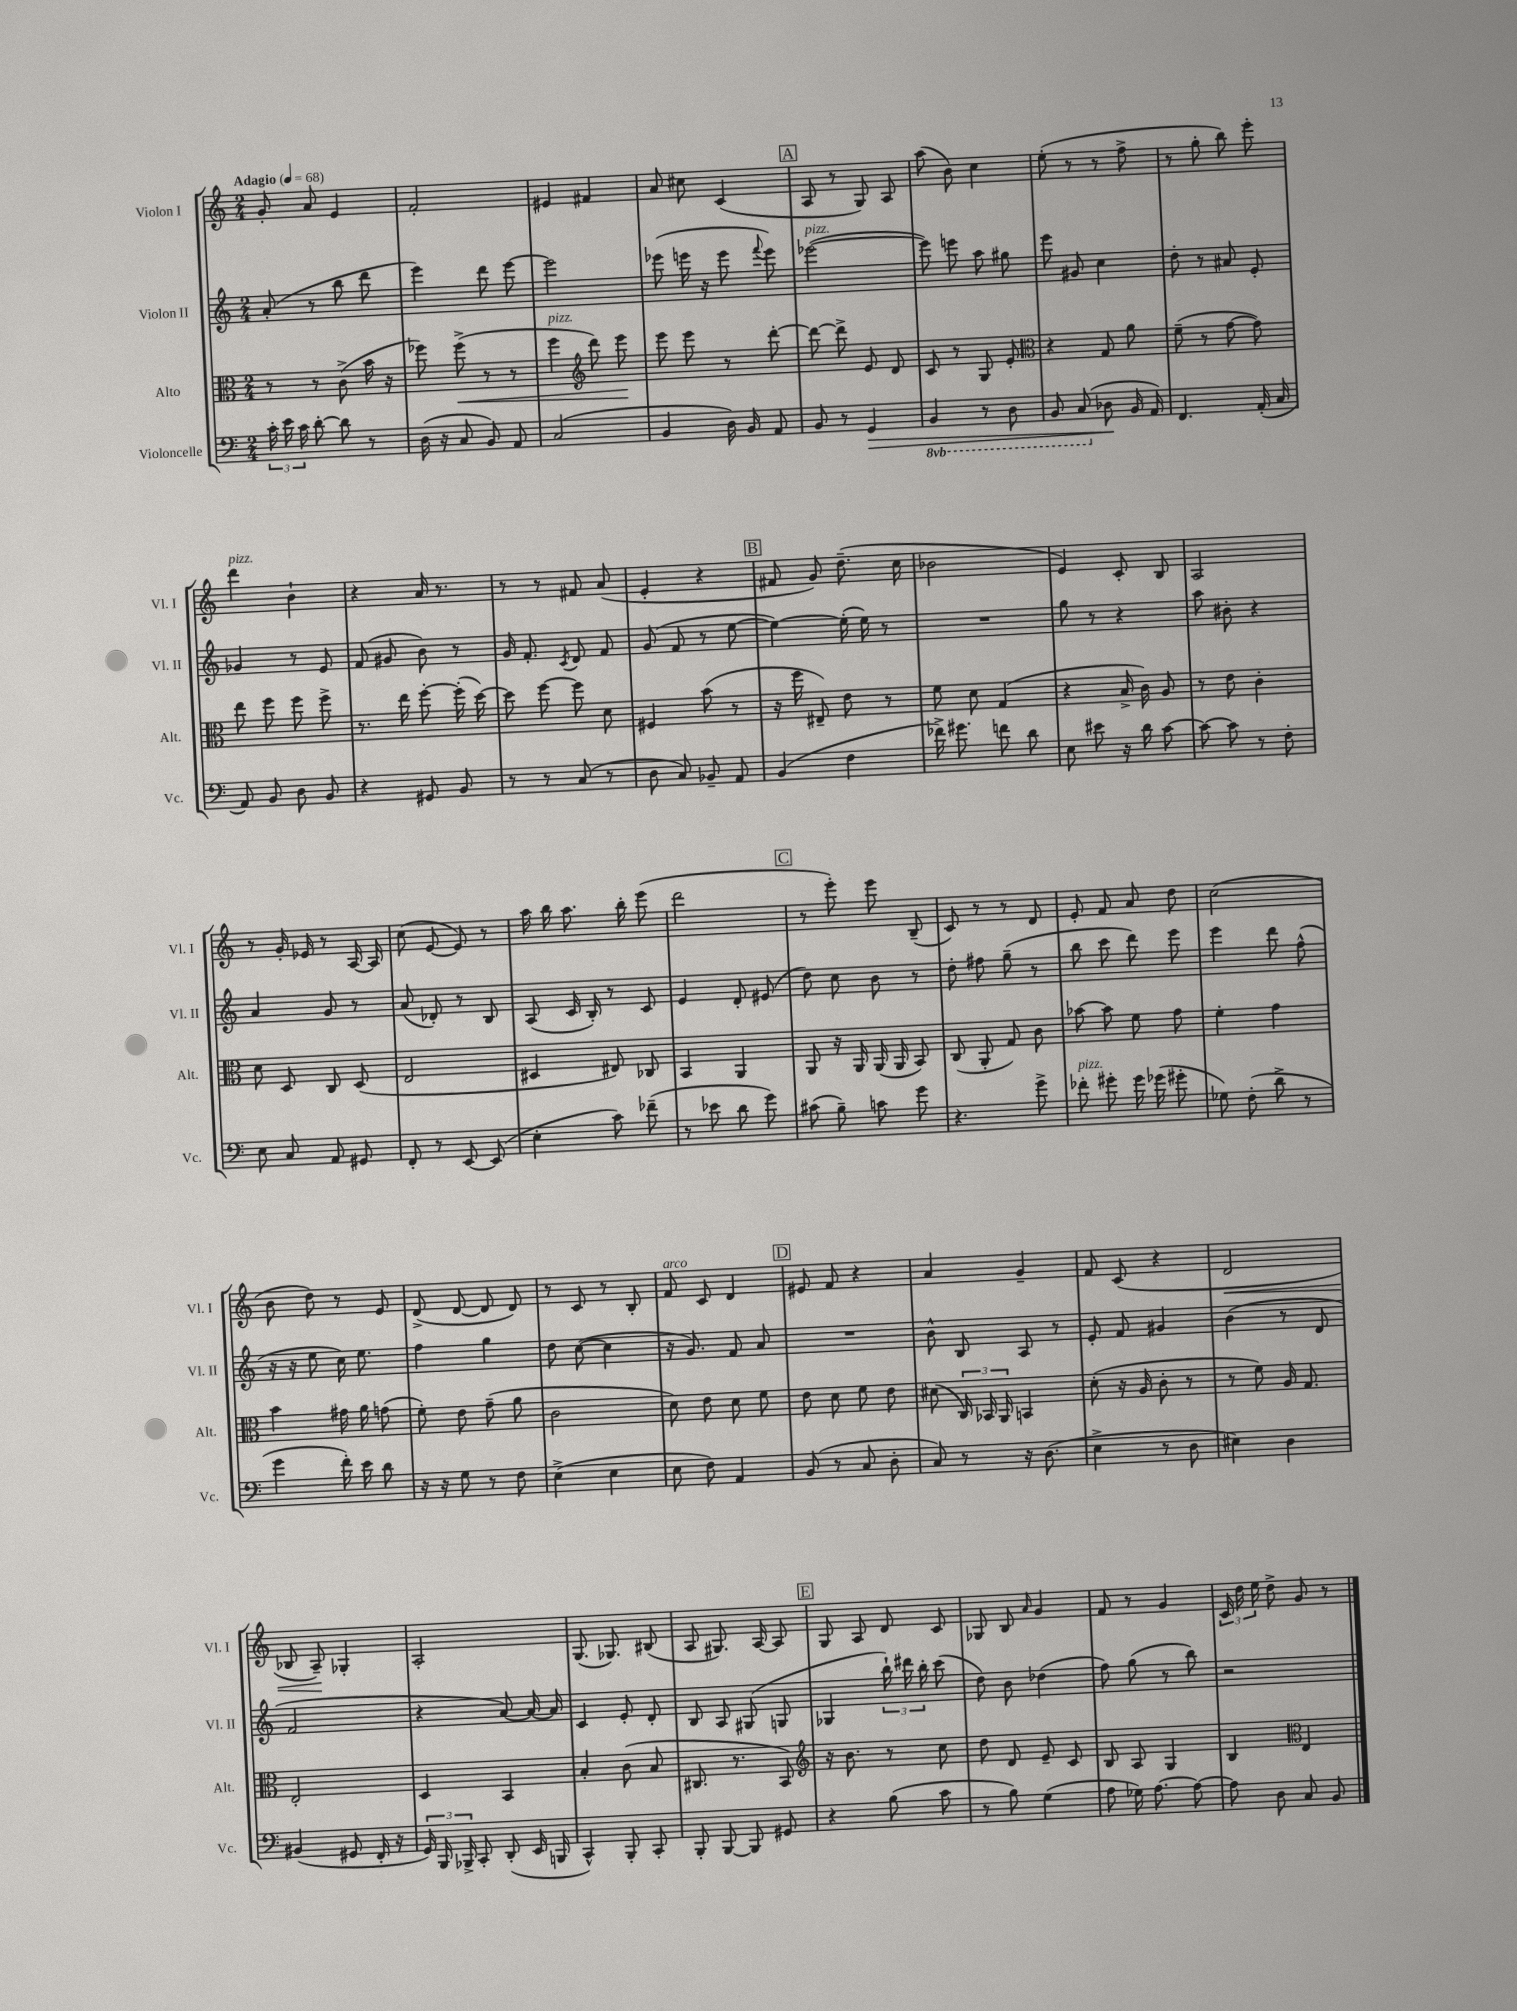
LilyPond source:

<<
\new StaffGroup <<
\new Staff = "s0" \with { instrumentName = "Violon I" shortInstrumentName = "Vl. I" } {
    \clef treble \key c \major \numericTimeSignature \time 2/4 \tempo "Adagio" 4 = 68
    \autoBeamOff g'8-. a'8 e'4 |
    f'2-. |
    eis'4 fis'4 |
    a'8 cis''8 c'4( |
    \mark \markup { \box "A" } a8 r8 g8) a8 |
    a''8( b'8) c''4 |
    e''8-.( r8 r8 f''8-> |
    r8 g''8-. b''8) e'''8-. |
    d'''4^\markup { \italic "pizz." } b'4-! |
    r4 a'16 r8. |
    r8 r8 fis'8 a'8( |
    e'4-. r4 |
    \mark \markup { \box "B" } fis'8 g'8) d''8.--( c''16 |
    bes'2 |
    e'4) c'8-. b8 |
    a2 |
    r8 g'16-. ees'16 r8 a16~ a16 |
    c''8( e'8~ e'8) r8 |
    a''16 b''16 a''8. b''16-. e'''8( |
    d'''2 |
    \mark \markup { \box "C" } r8 e'''8-.) e'''8 b8--( |
    c'8) r8 r8 d'8 |
    e'8-. f'8 a'8 d''8 |
    c''2( |
    b'8 d''8) r8 e'8 |
    d'8->( d'8~ d'8 d'8) |
    r8 c'8 r8 b8-. |
    f'8^\markup { \italic "arco" } c'8 d'4 |
    \mark \markup { \box "D" } eis'8 f'8 r4 |
    a'4 g'4-- |
    f'8 c'8( r4 |
    d'2\< |
    bes8 a8--\!) ges4-. |
    a2-. |
    g8.( ges8.) bis8( |
    a8 gis8.) a16~ a8 |
    \mark \markup { \box "E" } g8 a8 d'8 c'8 |
    ges8 b8 \grace { a'16 } g'4 |
    f'8 r8 g'4 |
    \tuplet 3/2 { c'16 d''16 e''16 } d''8-> g'8 r8 \bar "|." |
}
\new Staff = "s1" \with { instrumentName = "Violon II" shortInstrumentName = "Vl. II" } {
    \clef treble \key c \major \numericTimeSignature \time 2/4
    \autoBeamOff a'8-.( r8 b''8 d'''8 |
    e'''4) d'''8 e'''8~ |
    e'''2 |
    ees'''8( e'''16 r16 e'''8 \appoggiatura { f'''8 } e'''8) |
    \mark \markup { \box "A" } ees'''2~^\markup { \italic "pizz." }( |
    ees'''8) e'''8 a''8 gis''8 |
    e'''8 gis'8 c''4 |
    d''8-. r8 ais'8 e'8-. |
    ges'4 r8 e'8 |
    f'8( gis'8 b'8) r8 |
    g'16 f'8.-. \acciaccatura { c'8 } d'8 f'8 |
    g'8( f'8 r8 e''8~ |
    \mark \markup { \box "B" } e''4~) e''16-.( e''16) r8 |
    R2 |
    g''8 r8 r4 |
    a''8 bis'8-. r4 |
    a'4 g'8 r8 |
    a'8( des'8-.) r8 b8 |
    a8( c'16 b16-.) r8 c'8 |
    e'4 d'8-. eis'8( |
    \mark \markup { \box "C" } d''8) c''8 b'8 r8 |
    d''8-. fis''8 g''8--( r8 |
    b''8 c'''8 d'''8) e'''8 |
    e'''4 d'''8 f''8-^( |
    r16 r16 e''8 c''16) e''8. |
    f''4 g''4 |
    d''8 c''8~( c''4 |
    r16 g'8.) f'8 a'8 |
    \mark \markup { \box "D" } R2 |
    b'8-^ b8 a8 r8 |
    e'8-. f'8 gis'4 |
    b'4( r8 d'8 |
    f'2 |
    r4 a'8~) a'16~ a'16 |
    c'4 e'8-. d'8-. |
    b8 a8 gis8( g8 |
    \mark \markup { \box "E" } ges4 \tuplet 3/2 { b''16-!) dis'''16 b''16-. } c'''8( |
    d''8) b'8 des''4( |
    f''8) g''8( r8 b''8) |
    r2 \bar "|." |
}
\new Staff = "s2" \with { instrumentName = "Alto" shortInstrumentName = "Alt." } {
    \clef alto \key c \major \numericTimeSignature \time 2/4
    \autoBeamOff r8 r8 c'8->( b'16 r16 |
    fes''8) fes''8->\<( r8 r8 |
    f''4^\markup { \italic "pizz." } \clef treble d'''8) e'''8\! |
    e'''8 e'''8 r8 d'''8~-. |
    \mark \markup { \box "A" } d'''8~ d'''8-> e'8 d'8 |
    c'8 r8 g8 e'8-. |
    \clef alto r4 g8 a'8 |
    f'8--( r8 g'8~ g'8) |
    e''8 f''8 f''8 f''8-> |
    r8. e''16 f''8~-. f''16-.( d''16~) |
    d''8 f''8~ f''8 d'8 |
    fis4 b'8( r8 |
    \mark \markup { \box "B" } r16 f''16 eis8--) e'8 r8 |
    f'8 d'8 g4( |
    r4 b16-> c'16) a8 |
    r8 e'8 c'4-. |
    d'8 d8 c8 d8( |
    e2 |
    dis4 eis8) ces8 |
    b,4 a,4 |
    \mark \markup { \box "C" } a,8 r16 a,16 a,16( a,16 b,8) |
    c8( a,8-. g8) c'8 |
    bes'8~ bes'8 f'8 g'8 |
    f'4-. g'4 |
    b'4 gis'16 a'16 g'8( |
    f'8-.) e'8 g'8--( a'8 |
    c'2 |
    d'8) e'8 d'8 f'8 |
    \mark \markup { \box "D" } e'8 d'8 f'8 e'8 |
    dis'8( \tuplet 3/2 { c16) bes,16 a,16 } b,4 |
    d'8-.( r16 a16 c'8-. r8 |
    r8 f'8) a16 g8. |
    e2-. |
    d4 b,4 |
    b4-. c'8( b8 |
    cis8. r8. b,8) |
    \mark \markup { \box "E" } \clef treble r16 b'8. r8 c''8 |
    d''8 d'8 e'8-- c'8 |
    b8 a8 g4 |
    b4 \clef alto e4 \bar "|." |
}
\new Staff = "s3" \with { instrumentName = "Violoncelle" shortInstrumentName = "Vc." } {
    \clef bass \key c \major \numericTimeSignature \time 2/4 \set Staff.ottavationMarkups = #ottavation-simple-ordinals
    \autoBeamOff \tuplet 3/2 { c'16-. e'16 c'16 } d'8~-. d'8 r8 |
    d16( r16 c8 b,8) a,8 |
    c2( |
    b,4 d16) b,16 a,8 |
    \mark \markup { \box "A" } b,8 r8 g,4\> |
    \ottava #-1 b,,4 r8 d,8 |
    b,,8 c,8( \ottava #0 des8\! b,16 a,16) |
    f,4. a,16-.( c16 |
    a,8) b,8 d8 b,8 |
    r4 gis,8 b,8 |
    r8 r8 c8( r8 |
    d8 c8) bes,8-- a,8 |
    \mark \markup { \box "B" } b,4( f4 |
    fes'16->) gis'8. f'8 d'8 |
    e8 eis'8 r16 d'16 c'8~ |
    c'8~ c'8 r8 f8-. |
    e8 c8 a,8 gis,8 |
    f,8-. r8 e,8~ e,8( |
    e4-. c'8) fes'8--( |
    r8 ees'8 d'8 g'8) |
    \mark \markup { \box "C" } cis'8( b8--) c'8 g'8 |
    r4. g'8-> |
    fes'8-.^\markup { \italic "pizz." } gis'8-. gis'16 ges'16( gis'8-. |
    ges8) f8-.( d'8-> r8 |
    g'4 f'16-.) e'16 d'8 |
    r16 r16 g8 r8 f8 |
    e4->( e4 |
    e8 f8) a,4 |
    \mark \markup { \box "D" } b,8( r8 c8 d8-. |
    c8) r8 r16 d8.( |
    e4-> r8 d8 |
    eis4) d4 |
    bis,4( gis,8 f,16-. r16 |
    \tuplet 3/2 { g,16) b,,16 bes,,16-> } c,8-. d,8-.( e,16 b,,16 |
    c,4-^) b,,8-. c,8-. |
    b,,8-. b,,8~ b,,8 gis,8 |
    \mark \markup { \box "E" } r4 b8( c'8 |
    r8 b8) g4( |
    a8 ges16) a8.~ a8~ |
    a8 d8 c8 b,8 \bar "|." |
}
>>
>>
\layout { \context { \Score \remove "Bar_number_engraver" } }
